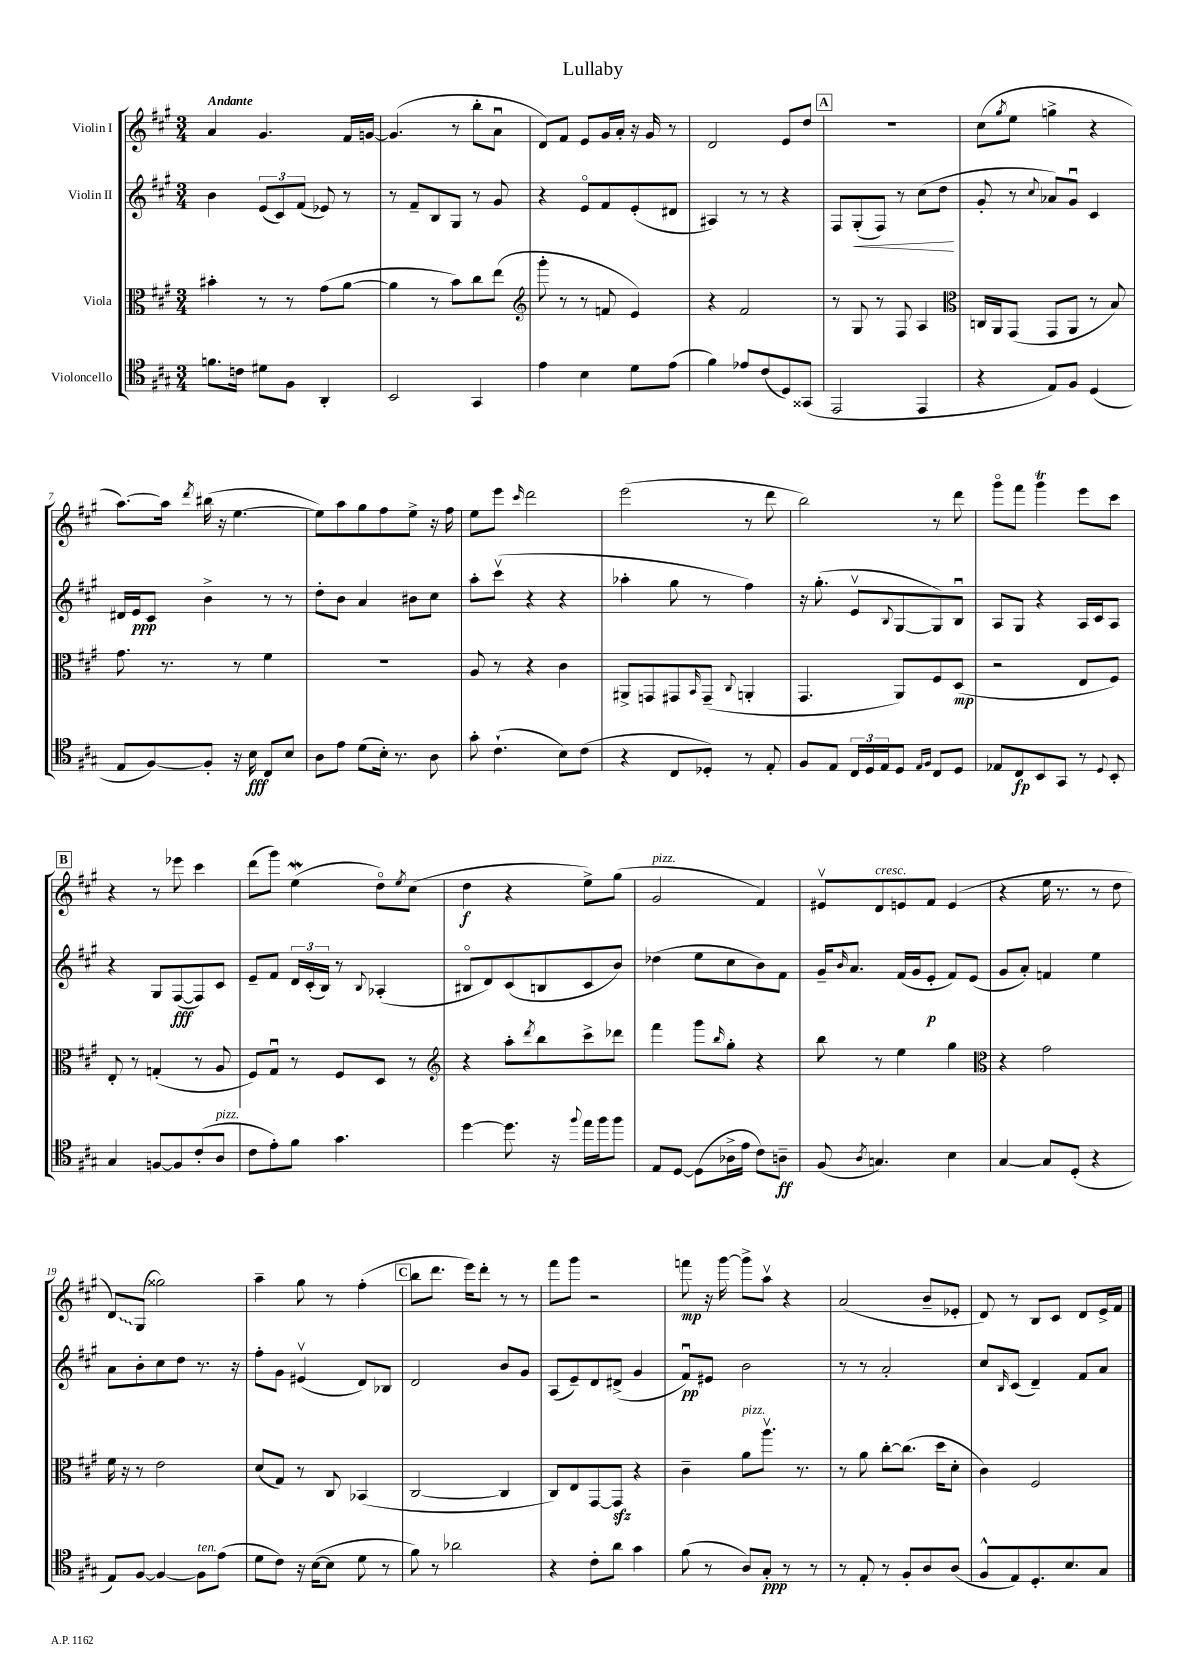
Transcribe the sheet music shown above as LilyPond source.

\header { title = "Lullaby" }
<<
\new StaffGroup <<
\new Staff = "s0" \with { instrumentName = "Violin I" } {
    \clef treble \key a \major \numericTimeSignature \time 3/4 \tempo "Andante"
    a'4 gis'4. fis'16 g'16~ |
    g'4.( r8 b''8-. a'8\downbow |
    d'8) fis'8 e'8 gis'16 a'16-. r16 gis'16 r8 |
    d'2 e'8 d''8 |
    \mark \markup { \box "A" } R2. |
    cis''8( \acciaccatura { gis''8 } e''8 g''4-> r4 |
    a''8.~) a''16 \acciaccatura { d'''8 } bis''16( r16 e''4.~ |
    e''8) a''8 gis''8 fis''8 e''8-> r16 fis''16 |
    e''8 e'''8 \grace { cis'''16 } d'''2 |
    e'''2( r8 d'''8 |
    b''2) r8 d'''8 |
    gis'''8\flageolet fis'''8 gis'''4\trill e'''8 cis'''8 |
    \mark \markup { \box "B" } r4 r8 ees'''8 cis'''4 |
    d'''8( gis'''8) e''4\mordent( d''8\flageolet) \acciaccatura { e''8 } cis''8( |
    d''4\f r4 e''8->) gis''8( |
    gis'2^\markup { \italic "pizz." } fis'4) |
    eis'8\upbow d'8^\markup { \italic "cresc." } e'8 fis'8 e'4( |
    r4 e''16 r8. r8 d''8 |
    \once \override Glissando.style = #'zigzag d'8\glissando) gis8( gisis''2) |
    a''4-- gis''8 r8 fis''4-.( |
    \mark \markup { \box "C" } b''8 d'''8. e'''16) d'''8-. r8 r8 |
    fis'''8 gis'''8 r2 |
    f'''8\mp r16 gis'''16~ gis'''8-> a''8\upbow r4 |
    a'2( b'8-- ees'8-. |
    d'8) r8 b8 cis'8 d'8 e'16-> fis'16 \bar "|." |
}
\new Staff = "s1" \with { instrumentName = "Violin II" } {
    \clef treble \key a \major \numericTimeSignature \time 3/4
    b'4 \tuplet 3/2 { e'8( cis'8) fis'8( } ees'8) r8 |
    r8 fis'8-- b8 gis8 r8 gis'8 |
    r4 e'8\flageolet fis'8 e'8-.( dis'8 |
    ais4) r8 r8 r4 |
    \mark \markup { \box "A" } fis8 gis8-.\<( fis8) r8 cis''8( d''8\! |
    gis'8-. r8 \appoggiatura { cis''8 } aes'8) gis'8\downbow cis'4 |
    dis'16 e'16\ppp cis'8 b'4-> r8 r8 |
    d''8-. b'8 a'4 bis'8 cis''8 |
    a''8-. cis'''8\upbow( r4 r4 |
    aes''4-. gis''8 r8 fis''4) |
    r16 gis''8.-.( e'8\upbow \appoggiatura { b8 } gis8~ gis8) b8\downbow |
    a8 gis8 r4 a16 cis'16 a8 |
    \mark \markup { \box "B" } r4 gis8 fis8~\fff( fis8) cis'8 |
    e'8-- fis'8 \tuplet 3/2 { d'16 cis'16-.( b16) } r8 \appoggiatura { b8 } aes4-.( |
    bis8\flageolet d'8) cis'8( b8 cis'8 b'8) |
    des''4( e''8 cis''8 b'8) fis'8 |
    gis'16-- \grace { b'16 } a'8. fis'16( gis'16 e'8-.\p fis'8) e'8( |
    gis'8 a'8-.) f'4 e''4 |
    a'8 b'8-. cis''8 d''8 r8. r16 |
    fis''8-. gis'8 eis'4\upbow( d'8) bes8 |
    \mark \markup { \box "C" } d'2 b'8 gis'8 |
    a8( e'8--) d'8 dis'8->( gis'4 |
    fis'8\downbow\pp) eis'8 b'2 |
    r8 r8 a'2-. |
    cis''8 \grace { b16 } cis'8( d'4--) fis'8 a'8 \bar "|." |
}
\new Staff = "s2" \with { instrumentName = "Viola" } {
    \clef alto \key a \major \numericTimeSignature \time 3/4
    bis'4-. r8 r8 gis'8( a'8~ |
    a'4 r8 b'8) cis''8 e''8( |
    \clef treble gis'''8-. r8 r8 f'8 e'4) |
    r4 fis'2 |
    \mark \markup { \box "A" } r8 gis8 r8 fis8 a4 |
    \clef alto c16 a,16 gis,8( gis,8 a,8 r8 b8) |
    gis'8. r8. r8 fis'4 |
    R2. |
    a8 r8 r4 cis'4 |
    ais,8-> g,8 gis,8 \grace { b,16 } gis,8--( \appoggiatura { cis8 } a,4-. |
    gis,4. a,8) fis8 d8\mp( |
    r2 e8 fis8) |
    \mark \markup { \box "B" } e8-. r8 g4-.( r8 a8 |
    fis8) gis8\downbow r8 fis8 d8 r8 |
    \clef treble r4 a''8-. \acciaccatura { d'''8 } b''8 cis'''8-> des'''8 |
    fis'''4 gis'''8 \grace { b''16 } gis''8-. r4 |
    b''8 r8 e''4 gis''4 |
    \clef alto r4 gis'2 |
    fis'16 r16 r8 e'2 |
    d'8( gis8) r8 cis8 bes,4( |
    \mark \markup { \box "C" } cis2~ cis4 |
    cis8) e8 gis,8~ gis,8\sfz r4 |
    cis'4-- a'8^\markup { \italic "pizz." } a''8.\upbow r8. |
    r8 a'8 cis''8~-. cis''8.( d''16 d'8-. |
    cis'4) fis2 \bar "|." |
}
\new Staff = "s3" \with { instrumentName = "Violoncello" } {
    \clef tenor \key a \major \numericTimeSignature \time 3/4
    f'8. c'16 dis'8 fis8 a,4-. |
    b,2 gis,4 |
    e'4 b4 d'8 e'8( |
    fis'4) ees'8 cis'8( d8) gisis,8( |
    \mark \markup { \box "A" } e,2 e,4 |
    r4 e8) fis8 d4( |
    e8 fis8~) fis8-. r16 b16\fff cis8 b8 |
    a8 e'8 d'8( b16-.) r8. a8 |
    gis'8-. cis'4.-!( b8) cis'8( |
    r4 cis8 des8-.) r8 e8-. |
    fis8 e8 \tuplet 3/2 { cis16 d16 e16 } d8 \grace { e16 fis16 } cis8 d8 |
    ees8 cis8\fp b,8 gis,8 r8 \appoggiatura { d8 } b,8-. |
    \mark \markup { \box "B" } gis4 f8~ f8 cis'8-.( a8^\markup { \italic "pizz." } |
    cis'8 e'8-.) fis'8 gis'4. |
    d''4~ d''8. r16 \appoggiatura { fis''8 } e''16 fis''16 fis''8 |
    e8 d8~ d8( aes16-> e'16 cis'8) a8--\ff |
    fis8( \acciaccatura { a8 } g4.) b4 |
    gis4~ gis8 d8-.( r4 |
    e8) fis8~ fis4~ fis8^\markup { \italic "ten." } e'8( |
    d'8 cis'8) r16 b16~( b8 d'8 r8 |
    \mark \markup { \box "C" } fis'8) r8 aes'2 |
    r4 cis'8-. a'8 gis'4 |
    fis'8( r8 a8) gis8-.\ppp r8 r8 |
    r8 e8-. r8 fis8-. a8 a8( |
    fis8-^ e8) d8.-. b8. gis8 \bar "|." |
}
>>
>>
